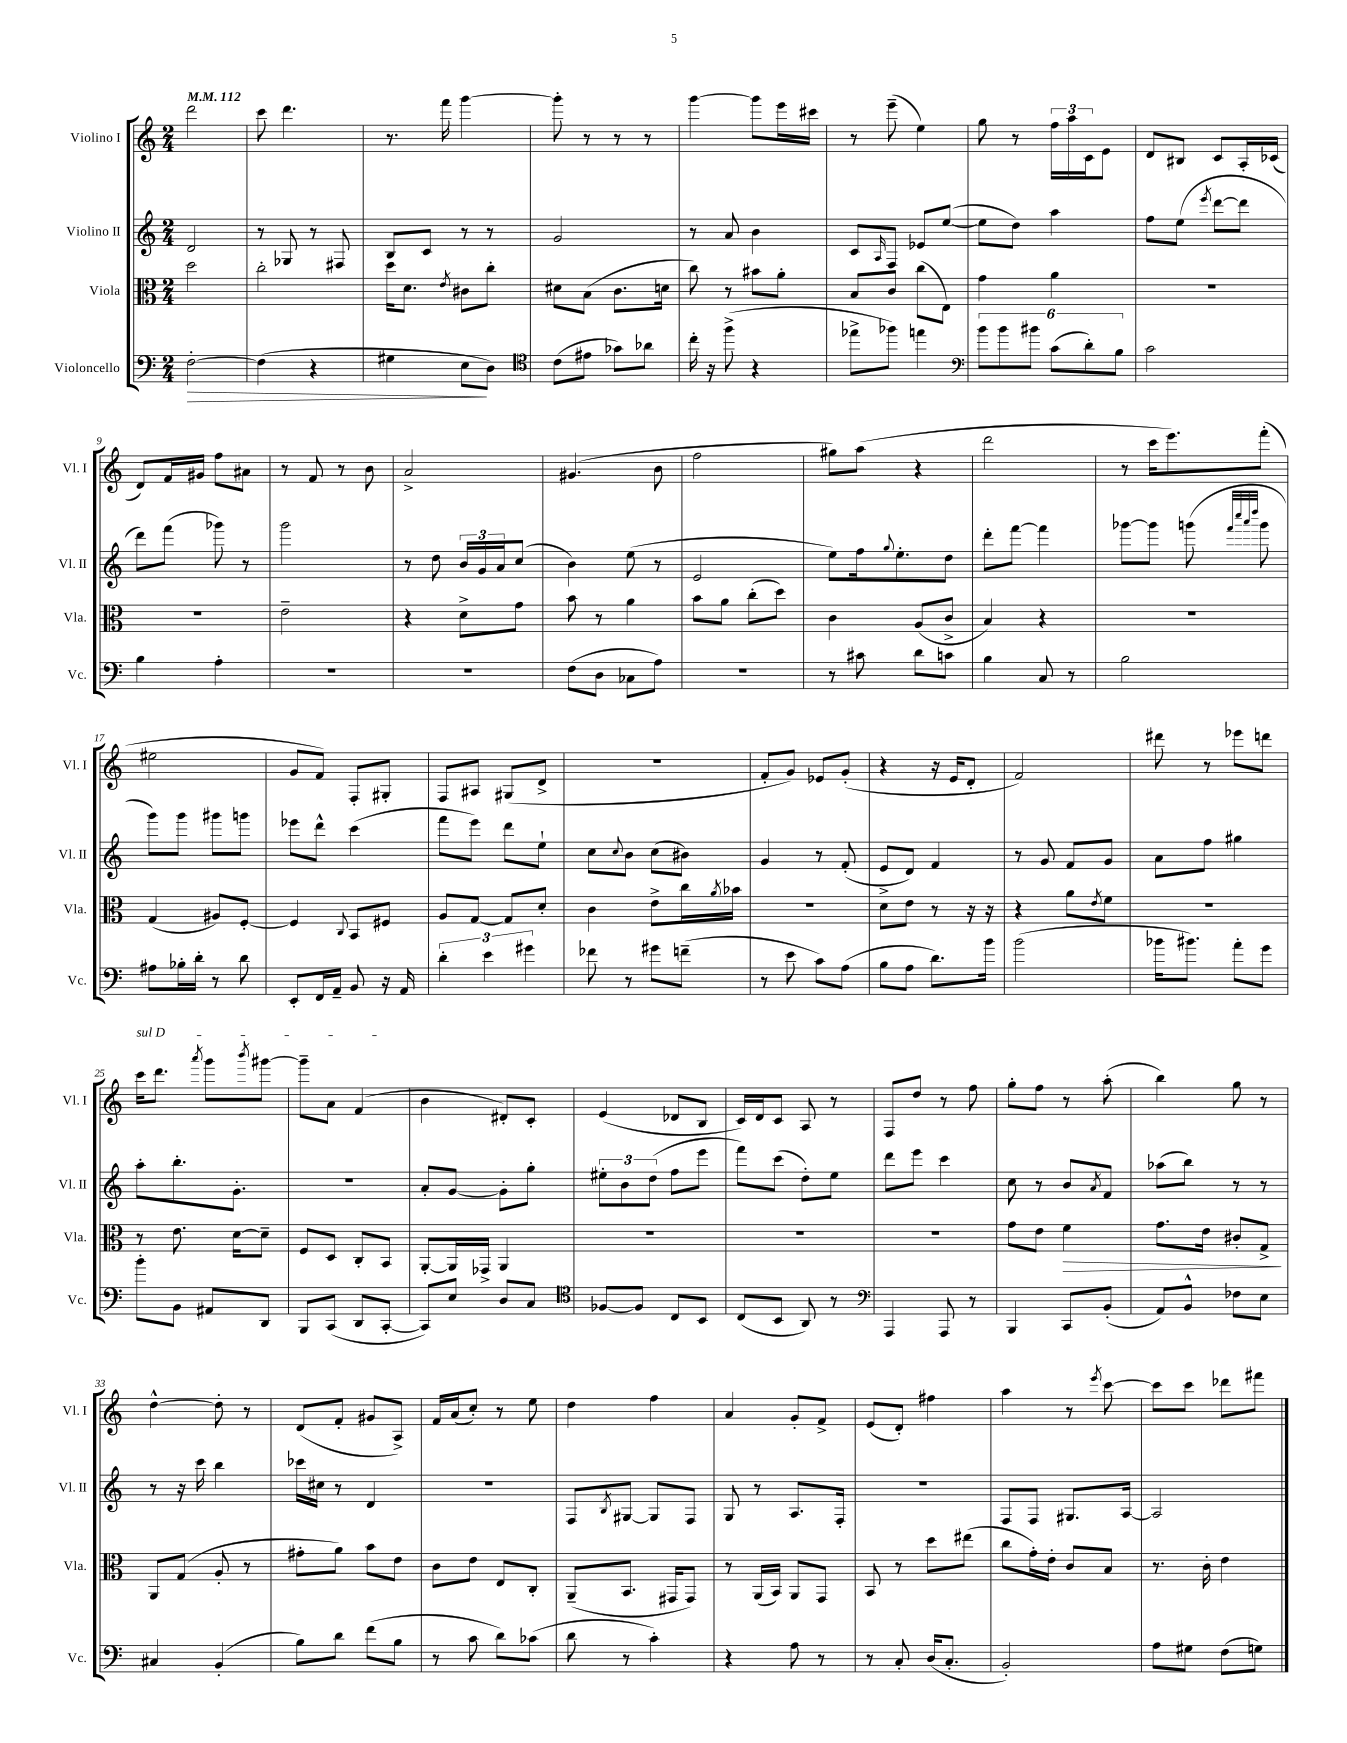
<<
\new StaffGroup <<
\new Staff = "s0" \with { instrumentName = "Violino I" shortInstrumentName = "Vl. I" } {
    \clef treble \key c \major \numericTimeSignature \time 2/4 \tempo 4 = 112
    d'''2 |
    c'''8 d'''4. |
    r8. f'''16 g'''4~ |
    g'''8-. r8 r8 r8 |
    g'''4~ g'''8 e'''16 cis'''16 |
    r8 e'''8--( e''4) |
    g''8 r8 \tuplet 3/2 { f''16 a''16 c'16 } e'8 |
    d'8 bis8 c'8 a16-. ces'16( |
    d'8) f'16 gis'16 f''8 ais'8 |
    r8 f'8 r8 b'8 |
    a'2-> |
    gis'4.( b'8 |
    f''2 |
    gis''8) a''8( r4 |
    d'''2 |
    r8 c'''16 e'''8.) f'''8-.( |
    eis''2 |
    g'8 f'8) f8-. gis8-. |
    f8 ais8 gis8( d'8-> |
    R2 |
    f'8-. g'8) ees'8 g'8-.( |
    r4 r16 e'16 d'8-. |
    f'2) |
    dis'''8 r8 ees'''8 d'''8 |
    \once \override TextSpanner.bound-details.left.text = \markup { \italic "sul D" } c'''16\startTextSpan d'''8. \acciaccatura { a'''8 } g'''8 \acciaccatura { b'''8 } gis'''8~ |
    gis'''8-- a'8 f'4\stopTextSpan( |
    b'4 dis'8-.) c'8-. |
    e'4( des'8 b8 |
    c'16) d'16 c'8 a8 r8 |
    f8 d''8 r8 f''8 |
    g''8-. f''8 r8 a''8-.( |
    b''4) g''8 r8 |
    d''4~-^ d''8-. r8 |
    d'8( f'8-. gis'8 a8->) |
    f'16 a'16( c''8-.) r8 e''8 |
    d''4 f''4 |
    a'4 g'8-. f'8-> |
    e'8( d'8-.) fis''4 |
    a''4 r8 \acciaccatura { e'''8 } c'''8~ |
    c'''8 c'''8 des'''8 fis'''8 \bar "|." |
}
\new Staff = "s1" \with { instrumentName = "Violino II" shortInstrumentName = "Vl. II" } {
    \clef treble \key c \major \numericTimeSignature \time 2/4
    d'2 |
    r8 ges8 r8 fis8 |
    b8 c'8 r8 r8 |
    g'2 |
    r8 a'8 b'4 |
    c'8 \grace { a16 } f8 ees'8 e''8~( |
    e''8 d''8) a''4 |
    f''8 e''8( \acciaccatura { e'''8 } d'''8~ d'''8 |
    d'''8) f'''8( ges'''8) r8 |
    g'''2 |
    r8 d''8 \tuplet 3/2 { b'16 g'16 a'16 } c''8( |
    b'4) e''8( r8 |
    e'2 |
    e''8) f''16 \appoggiatura { g''8 } e''8.-. d''8 |
    d'''8-. f'''8~ f'''4 |
    ges'''8~ ges'''8 g'''8( \grace { f'''32 c''''32 a'''32 d''''32 } g'''8 |
    g'''8) g'''8 gis'''8 g'''8 |
    ees'''8 d'''8-^ c'''4( |
    f'''8 e'''8) d'''8 e''8-! |
    c''8 \appoggiatura { c''8 } b'8 c''8( bis'8) |
    g'4 r8 f'8-.( |
    e'8 d'8) f'4 |
    r8 g'8 f'8 g'8 |
    a'8 f''8 gis''4 |
    a''8-. b''8.-. g'8.-. |
    r2 |
    a'8-. g'8~ g'8-. g''8-. |
    \tuplet 3/2 { eis''8-. b'8 d''8( } f''8 e'''8 |
    f'''8) c'''8( d''8-.) e''8 |
    d'''8 e'''8 c'''4 |
    c''8 r8 b'8 \acciaccatura { a'8 } f'8 |
    aes''8( b''8) r8 r8 |
    r8 r16 c'''16 b''4 |
    ces'''16 cis''16 r8 d'4 |
    R2 |
    f8 \acciaccatura { b8 } gis8~ gis8 f8 |
    g8 r8 a8. f16-. |
    R2 |
    f8 f8 gis8. a16~ |
    a2 \bar "|." |
}
\new Staff = "s2" \with { instrumentName = "Viola" shortInstrumentName = "Vla." } {
    \clef alto \key c \major \numericTimeSignature \time 2/4
    d''2 |
    c''2-. |
    d''16 d'8. \acciaccatura { e'8 } cis'8 c''8-. |
    dis'8 b8( c'8. d'16 |
    c''8) r8 bis'8 a'8-. |
    b8 c'8 c''8( e8) |
    g'4 a'4 |
    R2 |
    R2 |
    e'2-- |
    r4 d'8-> g'8 |
    b'8 r8 a'4 |
    b'8 a'8 c''8-.( d''8) |
    c'4 a8( c'8-> |
    b4) r4 |
    R2 |
    g4( ais8) f8~-. |
    f4 \appoggiatura { c8 } b,8 fis8 |
    a8 g8~ g8 d'8-. |
    c'4 e'8-> c''16 \acciaccatura { a'8 } bes'16 |
    r2 |
    d'8-> e'8 r8 r16 r16 |
    r4 a'8 \acciaccatura { e'8 } f'8 |
    R2 |
    r8 e'8. d'16~ d'8-- |
    f8 d8 c8-. b,8 |
    a,8~-. a,16 ges,16-> a,4 |
    R2 |
    R2 |
    R2 |
    g'8 e'8 f'4\> |
    g'8. e'16 cis'8-. g8->\! |
    a,8 g8( a8-. r8 |
    gis'8-. a'8) b'8 e'8 |
    c'8 e'8 e8 c8-. |
    a,8--( b,8. gis,16 gis,8) |
    r8 a,16( b,16) a,8 g,8 |
    b,8 r8 d''8 eis''8( |
    c''8 g'16-.) e'16-. c'8 b8 |
    r8. c'16-. e'4 \bar "|." |
}
\new Staff = "s3" \with { instrumentName = "Violoncello" shortInstrumentName = "Vc." } {
    \clef bass \key c \major \numericTimeSignature \time 2/4
    f2~-.\> |
    f4( r4 |
    gis4 e8\! d8) |
    \clef tenor c'8( eis'8 ges'8) aes'8 |
    c''16-. r16 f''8->( r4 |
    ees''8-> fes''8) e''4 |
    \clef bass \tuplet 6/4 { b'8 b'8 bis'8 c'8( d'8-.) b8 } |
    c'2 |
    b4 a4-. |
    R2 |
    r2 |
    f8( d8 ces8 a8) |
    r2 |
    r8 cis'8 d'8 c'8 |
    b4 c8 r8 |
    b2 |
    ais8 bes16-. d'16-. r8 d'8 |
    e,8-. f,16 a,16-- b,8 r16 a,16 |
    \tuplet 3/2 { d'4-. e'4 gis'4 } |
    fes'8 r8 gis'8 f'8--( |
    r8 e'8 c'8) a8( |
    b8 a8 d'8.) b'16 |
    b'2( |
    bes'16 bis'8.) a'8-. g'8 |
    b'8-. b,8 ais,8 d,8 |
    b,,8 c,8( d,8 c,8~-. |
    c,8) e8 d8 c8 |
    \clef tenor fes8~ fes8 c8 b,8 |
    c8( b,8 a,8) r8 |
    \clef bass a,,4 a,,8 r8 |
    b,,4 c,8 b,8-.( |
    a,8) b,8-^ fes8 e8 |
    cis4 b,4-.( |
    b8) d'8 f'8( b8 |
    r8 c'8 d'8) ces'8( |
    d'8 r8 c'4-.) |
    r4 a8 r8 |
    r8 c8-. d16( c8.-. |
    b,2-.) |
    a8 gis8 f8( g8) \bar "|." |
}
>>
>>
